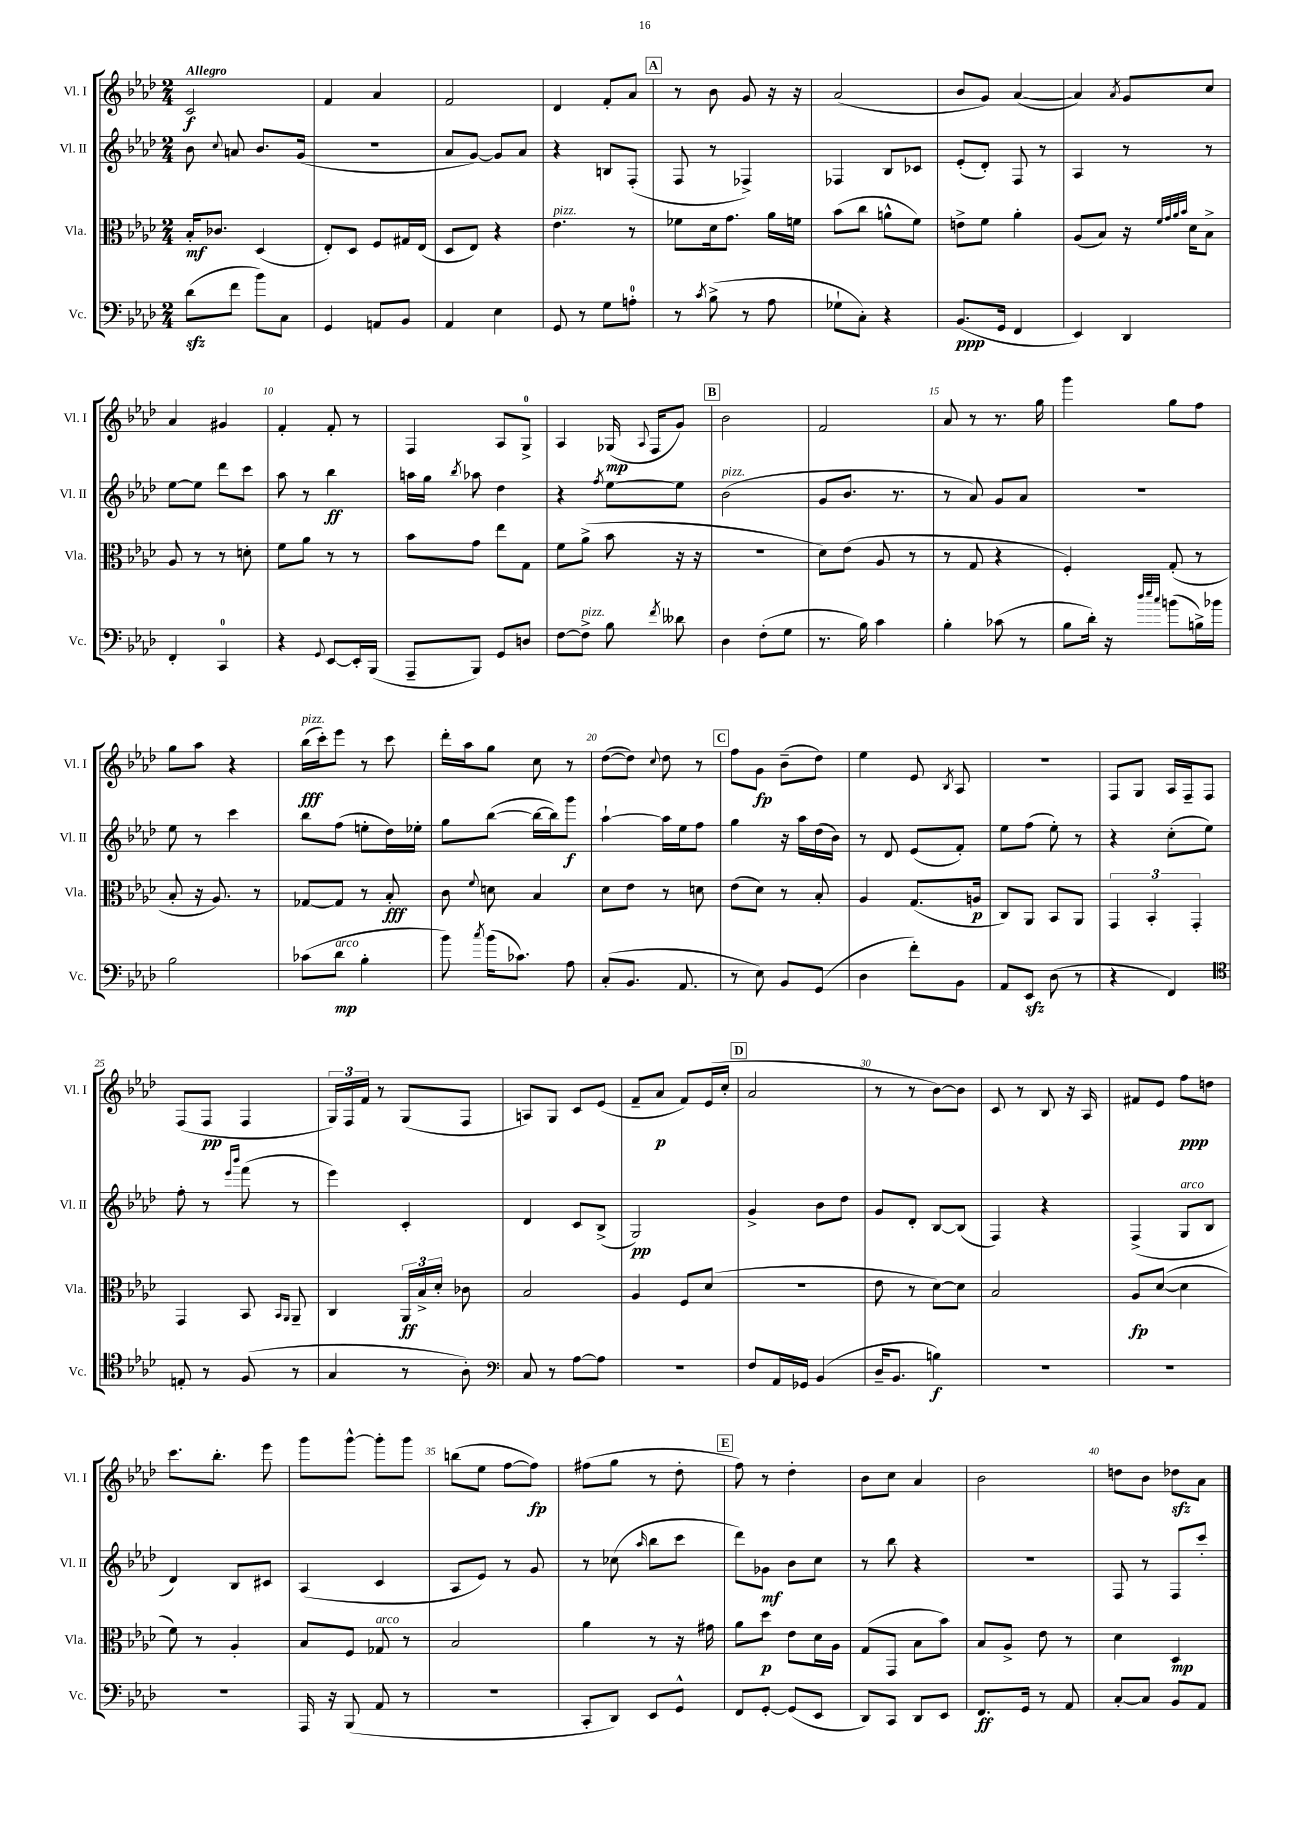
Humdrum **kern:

**kern	**dynam	**kern	**dynam	**kern	**dynam	**kern	**dynam
*part4	*part4	*part3	*part3	*part2	*part2	*part1	*part1
*staff4	*staff4	*staff3	*staff3	*staff2	*staff2	*staff1	*staff1
*I"Vc.	*	*I"Vla.	*	*I"Vl. II	*	*I"Vl. I	*
*I'Vc.	*	*I'Vla.	*	*I'Vl. II	*	*I'Vl. I	*
*clefF4	*	*clefC3	*	*clefG2	*	*clefG2	*
*k[b-e-a-d-]	*	*k[b-e-a-d-]	*	*k[b-e-a-d-]	*	*k[b-e-a-d-]	*
*M2/4	*	*M2/4	*	*M2/4	*	*M2/4	*
=1	=1	=1	=1	=1	=1	=1	=1
!	!	!	!	!	!	!LO:TX:a:B:t=Allegro	!
(8d-zz\L	.	16B-'/KL	mf	8b-\	.	2c/	f
.	.	8.c-X/J	.	.	.	.	.
.	.	.	.	8qqcc/	.	.	.
8f\J	.	.	.	8an/	.	.	.
8b-\L)	.	(4D-/	.	8.b-/L	.	.	.
8C\J	.	.	.	.	.	.	.
.	.	.	.	(16g/Jk	.	.	.
=2	=2	=2	=2	=2	=2	=2	=2
4GG/	.	8E-'/L)	.	2r	.	4f/	.
.	.	8D-/J	.	.	.	.	.
8AAn/L	.	8F/L	.	.	.	4a-/	.
8BB-/J	.	16G#X/L	.	.	.	.	.
.	.	(16E-/JJ	.	.	.	.	.
=3	=3	=3	=3	=3	=3	=3	=3
4AA-/	.	8D-/L	.	8a-/L	.	2f/	.
.	.	8E-/J)	.	[8g/J)	.	.	.
4E-\	.	4r	.	8g/L]	.	.	.
.	.	.	.	8a-/J	.	.	.
=4	=4	=4	=4	=4	=4	=4	=4
!	!	!LO:TX:a:i:t=pizz.	!	!	!	!	!
8GG/	.	4.e-\	.	4r	.	4d-/	.
8r	.	.	.	.	.	.	.
8G\L	.	.	.	8Bn/L	.	8f'/L	.
8An'\J	.	8r	.	(8F'/J	.	8a-/J	.
!!LO:REH:place=s1:t=A
=5	=5	=5	=5	=5	=5	=5	=5
8r	.	8f-X\L	.	8F/	.	8r	.
8qc/	.	.	.	.	.	.	.
(8B-^\	.	16d-\k	.	8r	.	8b-\	.
.	.	8.g\J	.	.	.	.	.
8r	.	.	.	4F-X^/)	.	8g/	.
8A-\	.	16a-\LL	.	.	.	16r	.
.	.	16fn\JJ	.	.	.	16r	.
=6	=6	=6	=6	=6	=6	=6	=6
8G-X`\L	.	(8b-\L	.	4F-X/	.	(2a-/	.
8C'\J)	.	8cc\J	.	.	.	.	.
4r	.	8an^^\L	.	8B-/L	.	.	.
.	.	8f\J)	.	8c-X/J	.	.	.
=7	=7	=7	=7	=7	=7	=7	=7
(8.BB-/L	ppp	8en^\L	.	(8e-'/L	.	8b-/L	.
.	.	8f\J	.	8d-'/J)	.	8g/J)	.
16GG/Jk	.	.	.	.	.	.	.
4FF/	.	4a-'\	.	8F/	.	([4a-/	.
.	.	.	.	8r	.	.	.
=8	=8	=8	=8	=8	=8	=8	=8
4EE-/)	.	(8A-/L	.	4A-/	.	4a-/])	.
.	.	8B-/J)	.	.	.	.	.
.	.	.	.	.	.	8qa-/	.
4DD-/	.	16r	.	8r	.	8g/L	.
.	.	32qqf/LLL	.	.	.	.	.
.	.	32qqg/	.	.	.	.	.
.	.	32qqa-/	.	.	.	.	.
.	.	32qqb-/JJJ	.	.	.	.	.
.	.	16d-\KL	.	.	.	.	.
.	.	8B-^\J	.	8r	.	8cc/J	.
!!LO:LB:g=z
=9	=9	=9	=9	=9	=9	=9	=9
4FF'/	.	8A-/	.	[8ee-\L	.	4a-/	.
.	.	8r	.	8ee-\J]	.	.	.
4CC/	.	8r	.	8ddd-\L	.	4g#X/	.
.	.	8dn'\	.	8ccc\J	.	.	.
=10	=10	=10	=10	=10	=10	=10	=10
4r	.	8f\L	.	8aa-\	.	4f'/	.
.	.	8a-\J	.	8r	.	.	.
8qqGG/	.	.	.	.	.	.	.
[8EE-/L	.	8r	.	4bb-\	ff	8f'/	.
16EE-'/L]	.	8r	.	.	.	8r	.
(16BBB-/JJ	.	.	.	.	.	.	.
=11	=11	=11	=11	=11	=11	=11	=11
8AAA-~/L	.	8b-\L	.	16aan\LL	.	4F/	.
.	.	.	.	16gg\JJ	.	.	.
.	.	.	.	8qbb-/	.	.	.
8BBB-/J)	.	8g\J	.	8aa-X\	.	.	.
8GG/L	.	8ee-\L	.	4dd-\	.	8A-/L	.
8Dn/J	.	8G\J	.	.	.	8G^/J	.
=12	=12	=12	=12	=12	=12	=12	=12
[8F\L	.	8f\L	.	4r	.	4A-/	.
!LO:TX:a:i:t=pizz.	!	!	!	!	!	!	!
8F^\J]	.	(8a-^\J	.	.	.	.	.
.	.	.	.	8qff/	.	.	.
8B-\	.	8b-\	.	[8ee-\L	.	(16G-X/	mp
.	.	.	.	.	.	8qqA-/	.
.	.	.	.	.	.	16F/KL	.
8qf/	.	.	.	.	.	.	.
8d--X\	.	16r	.	8ee-\J]	.	8g/J)	.
.	.	16r	.	.	.	.	.
!!LO:REH:place=s1:t=B
=13	=13	=13	=13	=13	=13	=13	=13
!	!	!	!	!LO:TX:a:i:t=pizz.	!	!	!
4D-\	.	2r	.	(2b-\	.	2b-\	.
(8F'\L	.	.	.	.	.	.	.
8G\J	.	.	.	.	.	.	.
=14	=14	=14	=14	=14	=14	=14	=14
8.r	.	8d-\L)	.	8g/L	.	2f/	.
.	.	(8e-\J	.	8.b-/J	.	.	.
16B-\)	.	.	.	.	.	.	.
4c\	.	8A-/	.	.	.	.	.
.	.	.	.	8.r	.	.	.
.	.	8r	.	.	.	.	.
=15	=15	=15	=15	=15	=15	=15	=15
4B-'\	.	8r	.	8r	.	8a-/	.
.	.	8G/	.	8a-/)	.	8r	.
(8c-X\	.	4r	.	8g/L	.	8.r	.
8r	.	.	.	8a-/J	.	.	.
.	.	.	.	.	.	16gg\	.
=16	=16	=16	=16	=16	=16	=16	=16
8B-\L	.	4F'/)	.	2r	.	4ggg\	.
16d-'\Jk)	.	.	.	.	.	.	.
16r	.	.	.	.	.	.	.
32qqdd-/LLL	.	.	.	.	.	.	.
32qqee-/	.	.	.	.	.	.	.
32qqcc/JJJ	.	.	.	.	.	.	.
(8bn\L	.	(8G'/	.	.	.	8gg\L	.
16Bn^\L)	.	8r	.	.	.	8ff\J	.
16b-X\JJ	.	.	.	.	.	.	.
!!LO:LB:g=z
=17	=17	=17	=17	=17	=17	=17	=17
2B-\	.	8B-'/	.	8ee-\	.	8gg\L	.
.	.	16r	.	8r	.	8aa-\J	.
.	.	8.A-/)	.	.	.	.	.
.	.	.	.	4ccc\	.	4r	.
.	.	8r	.	.	.	.	.
=18	=18	=18	=18	=18	=18	=18	=18
!	!	!	!	!	!	!LO:TX:a:i:t=pizz.	!
(8c-X\L	.	[8G-X/L	.	8bb-\L	.	(16bb-\LL	fff
.	.	.	.	.	.	16ccc'\J)	.
!LO:TX:a:i:t=arco	!	!	!	!	!	!	!
8d-\J	mp	8G-/J]	.	(8ff\J	.	8eee-\J	.
4B-'\	.	8r	.	8een'\L	.	8r	.
.	.	8B-'/	fff	16dd-\L)	.	8ccc\	.
.	.	.	.	16ee-X'\JJ	.	.	.
=19	=19	=19	=19	=19	=19	=19	=19
8b-\)	.	8c\	.	8gg\L	.	16ddd-'\LL	.
.	.	.	.	.	.	16aa-\J	.
8qcc/	.	8qqf/	.	.	.	.	.
(16b-\KL	.	8dn\	.	([8bb-\J	.	8gg\J	.
8.c-X\J)	.	.	.	.	.	.	.
.	.	4B-/	.	16bb-\LL_	.	8cc\	.
.	.	.	.	16bb-\J])	.	.	.
8A-\	.	.	.	8ggg\J	f	8r	.
=20	=20	=20	=20	=20	=20	=20	=20
(8C'/L	.	8d-\L	.	[4aa-`\	.	([8dd-\L	.
8.BB-/J	.	8e-\J	.	.	.	8dd-\J])	.
.	.	.	.	.	.	8qqcc/	.
.	.	8r	.	16aa-\LL]	.	8dd-\	.
8.AA-/	.	.	.	16ee-\J	.	.	.
.	.	8dn\	.	8ff\J	.	8r	.
!!LO:REH:place=s1:t=C
=21	=21	=21	=21	=21	=21	=21	=21
8r	.	(8e-\L	.	4gg\	.	8ff\L	.
8E-\)	.	8d-\J)	.	.	.	8g\J	fp
8BB-/L	.	8r	.	16r	.	(8b-~\L	.
.	.	.	.	16aa-\LL	.	.	.
(8GG/J	.	8B-'/	.	(16dd-\	.	8dd-\J)	.
.	.	.	.	16b-\JJ)	.	.	.
=22	=22	=22	=22	=22	=22	=22	=22
4D-\	.	4A-/	.	8r	.	4ee-\	.
.	.	.	.	8d-/	.	.	.
8f'\L)	.	(8.G/L	.	(8e-/L	.	8e-/	.
.	.	.	.	.	.	8qB-/	.
8BB-\J	.	.	.	8f'/J)	.	8A-/	.
.	.	16An/Jk	p	.	.	.	.
=23	=23	=23	=23	=23	=23	=23	=23
8AA-/L	.	8C/L)	.	8ee-\L	.	2r	.
8EE-zz/J	.	8AA-/J	.	(8ff\J	.	.	.
(8D-\	.	8BB-/L	.	8ee-'\)	.	.	.
8r	.	8AA-/J	.	8r	.	.	.
=24	=24	=24	=24	=24	=24	=24	=24
4r	.	6GG/	.	4r	.	8F/L	.
.	.	.	.	.	.	8G/J	.
.	.	6BB-'/	.	.	.	.	.
4FF/)	.	.	.	(8cc'\L	.	16A-/LL	.
.	.	.	.	.	.	16F~/J	.
.	.	6GG'/	.	.	.	.	.
.	.	.	.	8ee-\J)	.	8F/J	.
!!LO:LB:g=z
=25	=25	=25	=25	=25	=25	=25	=25
*clefC4	*	*	*	*	*	*	*
8En'/	.	4GG/	.	8ff'\	.	(8F/L	.
8r	.	.	.	8r	.	8F/J	pp
.	.	.	.	16qqeee-/LL	.	.	.
.	.	.	.	16qqbbb-/JJ	.	.	.
(8F/	.	8BB-/	.	(8fff\	.	4F/	.
.	.	16qqBB-/LL	.	.	.	.	.
.	.	16qqAA-/JJ	.	.	.	.	.
8r	.	8AA-~/	.	8r	.	.	.
=26	=26	=26	=26	=26	=26	=26	=26
4G/	.	4C/	.	4eee-\)	.	24G/LL)	.
.	.	.	.	.	.	24F/	.
.	.	.	.	.	.	24f/JJ	.
.	.	.	.	.	.	8r	.
8r	.	24AA-/LL	ff	4c'/	.	(8G/L	.
.	.	24B-^/	.	.	.	.	.
.	.	24d-'/JJ	.	.	.	.	.
8A-'\)	.	8c-X\	.	.	.	8F/J	.
=27	=27	=27	=27	=27	=27	=27	=27
*clefF4	*	*	*	*	*	*	*
8C/	.	2B-/	.	4d-/	.	8An/L)	.
8r	.	.	.	.	.	8G/J	.
[8A-\L	.	.	.	8c/L	.	8c/L	.
8A-\J]	.	.	.	(8B-^/J	.	(8e-/J	.
=28	=28	=28	=28	=28	=28	=28	=28
2r	.	4A-/	.	2G/)	pp	8f~/L	.
.	.	.	.	.	.	8a-/J	p
.	.	8F/L	.	.	.	8f/L)	.
.	.	(8d-/J	.	.	.	(16e-/L	.
.	.	.	.	.	.	16cc'/JJ	.
!!LO:REH:place=s1:t=D
=29	=29	=29	=29	=29	=29	=29	=29
8F/L	.	2r	.	4g^/	.	2a-/	.
16AA-/L	.	.	.	.	.	.	.
16GG-X/JJ	.	.	.	.	.	.	.
(4BB-/	.	.	.	8b-\L	.	.	.
.	.	.	.	8dd-\J	.	.	.
=30	=30	=30	=30	=30	=30	=30	=30
16D-~/KL	.	8e-\	.	8g/L	.	8r	.
8.BB-/J	.	.	.	.	.	.	.
.	.	8r	.	8d-'/J	.	8r	.
4Bn\)	f	[8d-\L)	.	[8B-/L	.	[8b-\L)	.
.	.	8d-\J]	.	(8B-/J]	.	8b-\J]	.
=31	=31	=31	=31	=31	=31	=31	=31
2r	.	2B-/	.	4F/)	.	8c/	.
.	.	.	.	.	.	8r	.
.	.	.	.	4r	.	8B-/	.
.	.	.	.	.	.	16r	.
.	.	.	.	.	.	16A-/	.
=32	=32	=32	=32	=32	=32	=32	=32
2r	.	8A-/L	fp	(4F^/	.	8f#X/L	.
.	.	([8d-/J	.	.	.	8e-/J	.
!	!	!	!	!LO:TX:a:i:t=arco	!	!	!
.	.	4d-\]	.	8G/L	.	8ff\L	ppp
.	.	.	.	8B-/J	.	8ddn\J	.
!!LO:LB:g=z
=33	=33	=33	=33	=33	=33	=33	=33
2r	.	8f\)	.	4d-/)	.	8.ccc\L	.
.	.	8r	.	.	.	.	.
.	.	.	.	.	.	8.bb-'\J	.
.	.	4A-'/	.	8B-/L	.	.	.
.	.	.	.	8c#X/J	.	8eee-\	.
=34	=34	=34	=34	=34	=34	=34	=34
16AAA-/	.	8B-/L	.	(4A-/	.	8ggg\L	.
16r	.	.	.	.	.	.	.
(8BBB-/	.	8F/J	.	.	.	[8ggg^^\J	.
!	!	!LO:TX:a:i:t=arco	!	!	!	!	!
8AA-/	.	8G-X/	.	4c/	.	8ggg'\L]	.
8r	.	8r	.	.	.	8ggg\J	.
=35	=35	=35	=35	=35	=35	=35	=35
2r	.	2B-/	.	8A-/L	.	(8bbn\L	.
.	.	.	.	8e-/J)	.	8ee-\J	.
.	.	.	.	8r	.	[8ff\L	.
.	.	.	.	8g/	.	8ff\J])	fp
=36	=36	=36	=36	=36	=36	=36	=36
8CC'/L	.	4a-\	.	8r	.	(8ff#X\L	.
8DD-/J)	.	.	.	(8cc-X\	.	8gg\J	.
.	.	.	.	16qqaa-/	.	.	.
8EE-/L	.	8r	.	8bb-\L	.	8r	.
8GG^^/J	.	16r	.	8ccc\J	.	8dd-'\	.
.	.	16g#X\	.	.	.	.	.
!!LO:REH:place=s1:t=E
=37	=37	=37	=37	=37	=37	=37	=37
8FF/L	.	8a-\L	.	8ddd-\L)	.	8ff\)	.
[8GG'/J	.	8dd-\J	p	8g-X\J	mf	8r	.
(8GG/L]	.	8e-\L	.	8b-\L	.	4dd-'\	.
8EE-/J	.	16d-\L	.	8cc\J	.	.	.
.	.	16A-\JJ	.	.	.	.	.
=38	=38	=38	=38	=38	=38	=38	=38
8DD-/L)	.	(8G/L	.	8r	.	8b-\L	.
8CC/J	.	8GG/J	.	8bb-\	.	8cc\J	.
8DD-/L	.	8B-\L	.	4r	.	4a-/	.
8EE-/J	.	8b-\J)	.	.	.	.	.
=39	=39	=39	=39	=39	=39	=39	=39
8.FF/L	ff	8B-/L	.	2r	.	2b-\	.
.	.	8A-^/J	.	.	.	.	.
16GG/Jk	.	.	.	.	.	.	.
8r	.	8e-\	.	.	.	.	.
8AA-/	.	8r	.	.	.	.	.
=40	=40	=40	=40	=40	=40	=40	=40
[8C'/L	.	4d-\	.	8F/	.	8ddn\L	.
8C/J]	.	.	.	8r	.	8b-\J	.
8BB-/L	.	4D-/	mp	8F/L	.	8dd-Xzz\L	.
8AA-/J	.	.	.	8ccc'/J	.	8a-\J	.
==	==	==	==	==	==	==	==
*-	*-	*-	*-	*-	*-	*-	*-
